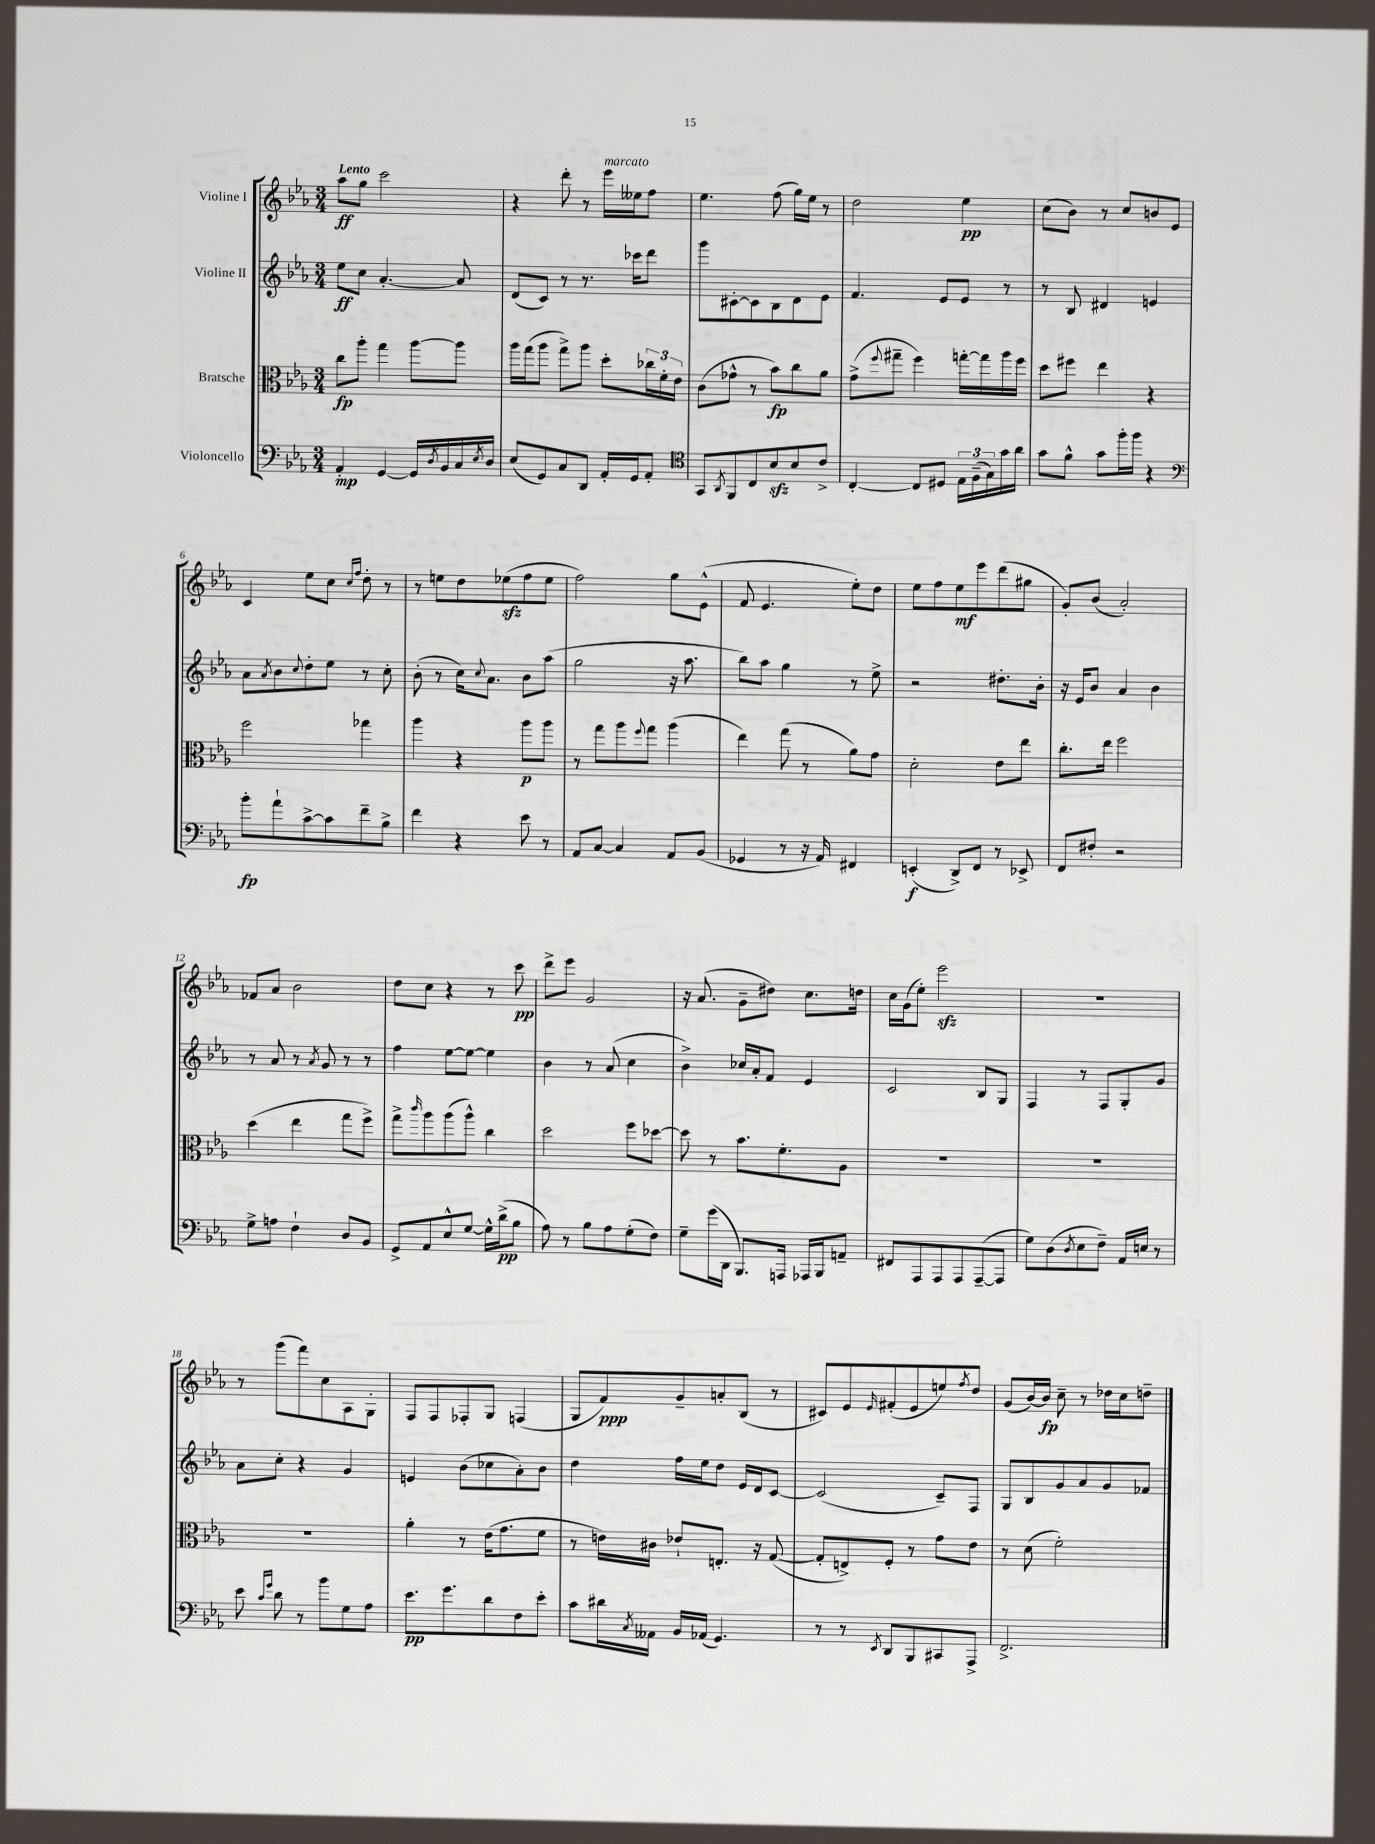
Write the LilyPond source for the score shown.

<<
\new StaffGroup <<
\new Staff = "s0" \with { instrumentName = "Violine I" } {
    \clef treble \key ees \major \numericTimeSignature \time 3/4 \tempo "Lento"
    aes''8\ff g''8 c'''2 |
    r4 d'''8-. r8 ees'''16^\markup { \italic "marcato" } eeses''16 f''8 |
    ees''4. f''8( g''16) ees''16 r8 |
    d''2 ees''4\pp |
    c''8( bes'8) r8 c''8 b'8 ees'8 |
    c'4 ees''8 c''8 \grace { c''16 f''16 } d''8-. r8 |
    r8 e''8 d''8 ees''8\sfz( f''8 ees''8 |
    f''2) g''8 ees'8-^( |
    f'8 ees'4. ees''8-.) d''8 |
    ees''8 f''8 ees''8\mf ees'''8 d'''8( gis''8 |
    g'8-.) bes'8( aes'2-.) |
    fes'8 aes'8 bes'2 |
    d''8 c''8 r4 r8 c'''8\pp |
    d'''8-> ees'''8 g'2 |
    r16 aes'8.( g'8-- dis''8) c''8. d''16 |
    c''16 g'16( ees''8-.) ees'''2\sfz |
    R2. |
    r8 g'''8( f'''8) c''8 aes8 g8-. |
    f8 f8 fes8-. g8 f4( |
    g8 f'8\ppp) g'8-- a'8-. bes8( r8 |
    cis'8) ees'8 \grace { ees'16 } fis'8-.( ees'8 e''8) \acciaccatura { f''8 } d''8 |
    g'8( bes'16~) bes'16\fp c''8-- r8 des''16 c''16 d''8-- \bar "|." |
}
\new Staff = "s1" \with { instrumentName = "Violine II" } {
    \clef treble \key ees \major \numericTimeSignature \time 3/4
    ees''8\ff c''8 aes'4.~-. aes'8 |
    d'8( c'8) r8 r8. ces'''16 d'''8 |
    g'''8 cis'8~-. cis'8 bes8 d'8 ees'8 |
    f'4. ees'8 ees'8 r8 |
    r8 bes8 dis'4 e'4 |
    aes'8 \acciaccatura { aes'8 } bes'8 \appoggiatura { c''8 } d''8-. ees''8 r8 c''8-. |
    bes'8-.( r8 c''16) \appoggiatura { c''8 } aes'8. bes'8 aes''8( |
    g''2 r16 aes''8. |
    bes''8) aes''8 g''4 r8 ees''8-> |
    r2 dis''8.-. bes'16-. |
    r16 ees'16 bes'8 aes'4 bes'4 |
    r8 aes'8 r8 \acciaccatura { aes'8 } g'8 r8 r8 |
    f''4 ees''8~ ees''8~ ees''4 |
    bes'4 r8 aes'8( c''4 |
    bes'4->) ces''16 aes'16-. f'8 ees'4 |
    c'2 bes8 g8 |
    f4 r8 f8 g8-. g'8 |
    aes'8 c''8-. r4 g'4 |
    e'4 bes'8( ces''8 aes'8-.) bes'8 |
    d''4 f''16 ees''16 d''8 ees'16 d'16 c'8~ |
    c'2( c'8--) f8 |
    g8 bes8 g'8 aes'8 g'8 fes'8 \bar "|." |
}
\new Staff = "s2" \with { instrumentName = "Bratsche" } {
    \clef alto \key ees \major \numericTimeSignature \time 3/4
    c''8\fp aes''8-. g''4 aes''8~ aes''8 |
    aes''16 g''16( aes''8 g''8->) aes''8 d''8-. \tuplet 3/2 { ces''16 f'16-. ees'16 } |
    c'8( ges'8-^ r8 bes'8\fp) c''8 aes'8 |
    g'8->( \appoggiatura { f''8 } gis''8-- f''4) g''16~-. g''16 aes''16 f''16 |
    d''8 fis''8 ees''4 r4 |
    f''2 ges''4 |
    aes''4 r4 aes''8\p aes''8 |
    r8 g''8 aes''8 \appoggiatura { f''8 } g''8 aes''4( |
    ees''4) g''8( r8 aes'8) g'8 |
    d'2-. ees'8 ees''8 |
    c''8.-. ees''16 f''2 |
    d''4( ees''4 g''8 f''8->) |
    g''8-> \grace { c'''16 } aes''8 aes''8( aes''8-^) c''4 |
    d''2 f''8 des''8~ |
    des''8 r8 bes'8. f'8.-. aes8 |
    R2. |
    R2. |
    R2. |
    aes'4-. r8 ees'16( g'8. f'8 |
    r8 e'16) cis'16 ees'8-! e8.-. r16 g8~( |
    g8-. e8->) f8-. r8 g'8 ees'8 |
    r8 d'8( f'2-.) \bar "|." |
}
\new Staff = "s3" \with { instrumentName = "Violoncello" } {
    \clef bass \key ees \major \numericTimeSignature \time 3/4
    aes,4-.\mp g,4~ g,16 \acciaccatura { d8 } bes,16 c16 \acciaccatura { ees8 } d16 |
    ees8( g,8) c8 d,8 aes,16-. g,16 aes,8-. |
    \clef tenor g,8 \acciaccatura { aes,8 } f,8 c8 bes8\sfz bes8 c'8-> |
    c4~-. c8 dis8 \tuplet 3/2 { ees16 f16--( g16) } g'16 aes'16 |
    g'8 f'8-^ g'8 f''16-. f''16 r4 |
    \clef bass bes'8-.\fp aes'8-! c'8~-> c'8 f'8-- bes8-> |
    f'4 r4 ees'8 r8 |
    aes,8 c8~ c4 aes,8 bes,8( |
    ges,4 r8 r16 aes,16) fis,4 |
    e,4-.\f( d,8->) f,8 r8 ees,8-> |
    f,8 fis8-. r2 |
    g8-> a8 f4-! d8 bes,8 |
    g,8-> aes,8 ees8-^ g8~ g16-^ d'16->\pp( bes8 |
    aes8) r8 bes8 aes8 g8-.( f8) |
    g8-- g'16( d,16 bes,,8.) a,,16 aes,,16 bes,,16 a,8-- |
    fis,8 aes,,8 aes,,8 aes,,8 aes,,8~--( aes,,8 |
    g8) d8( \acciaccatura { d8 } ees8 f8--) aes,16 e16 r8 |
    ees'8 \grace { c'16 g'16 } d'8 r8 bes'8 g8 aes8 |
    ees'8.\pp g'8. d'8 f8 ees'8-. |
    c'8 dis'16 \acciaccatura { c8 } aeses,16 bes,16 aes,16( g,4.) |
    r8 r8 \acciaccatura { ees,8 } d,8 bes,,8 cis,8 aes,,8-> |
    f,2.-> \bar "|." |
}
>>
>>
